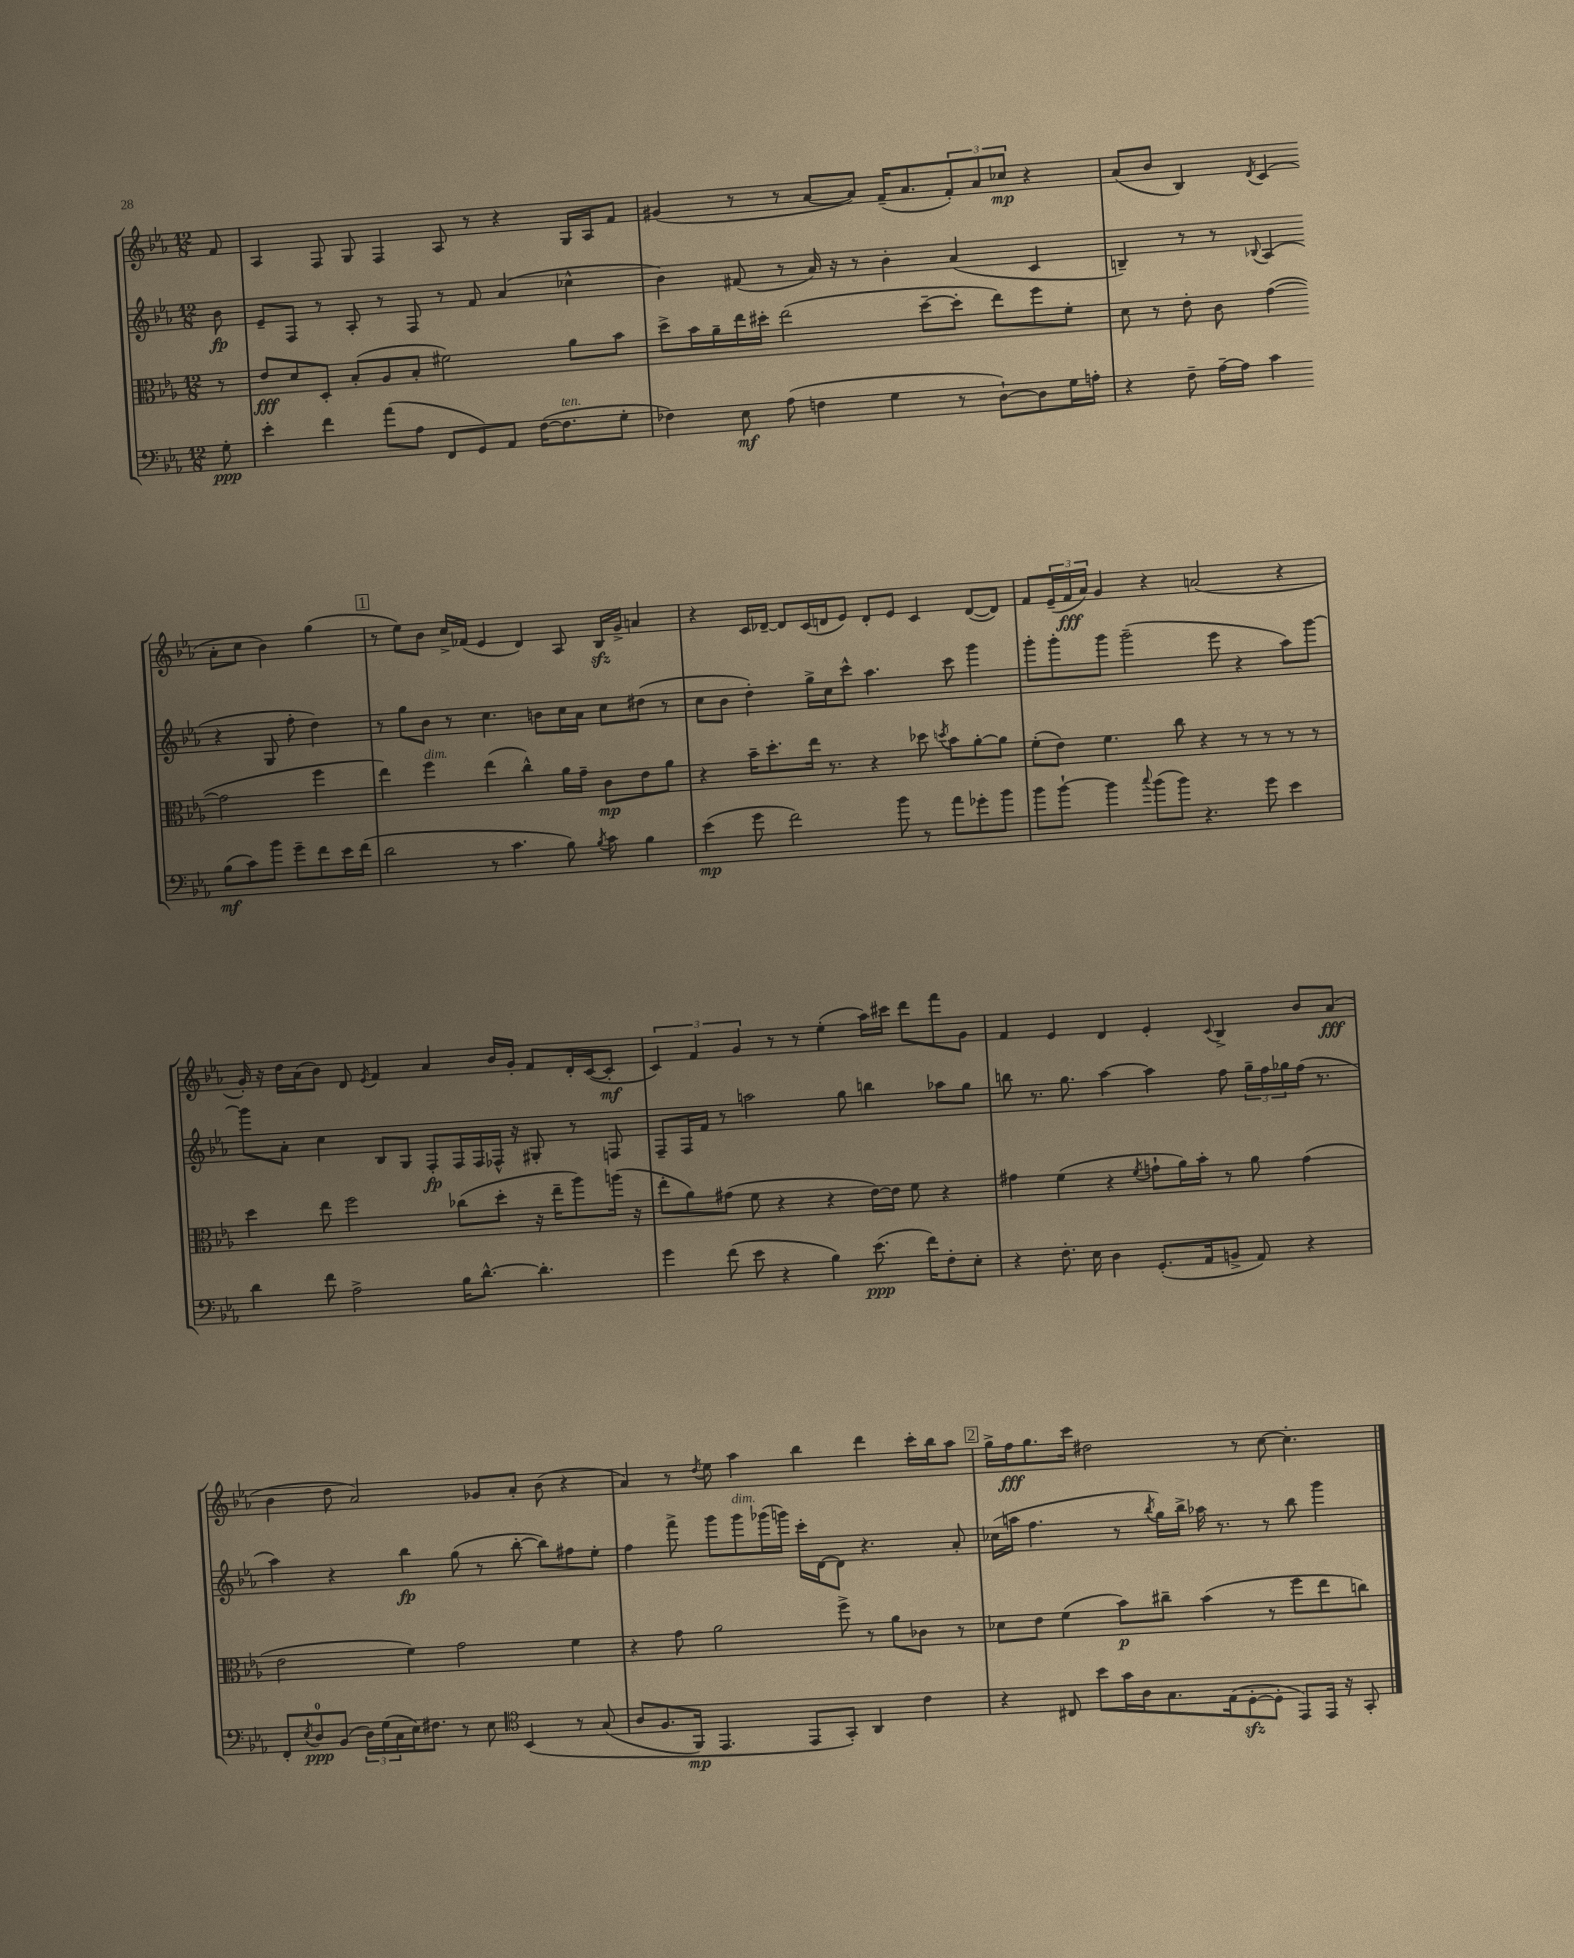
<<
\new StaffGroup <<
\new Staff = "s0" {
    \clef treble \key ees \major \numericTimeSignature \time 12/8 \partial 8
    f'8 |
    aes4 f8 g8 f4 aes8 r8 r4 g16 aes16 f'8 |
    gis'4( r8 r8 aes'8~ aes'8) f'16--( aes'8. \tuplet 3/2 { f'8-.) aes'8 ces''8\mp } r4 |
    aes'8( bes'8 bes4) \acciaccatura { d'8 } c'4( aes'8-. c''8 bes'4) g''4( |
    \mark \markup { \box "1" } r8 ees''8) bes'8 c''16-> fes'16( ees'4 d'4) aes8 bes16\sfz g'16-> a'4 |
    r4 c'16 des'16~-- des'8 c'16( d'16 ees'8) d'8-. ees'8 c'4 d'8~( d'8) |
    f'8 \tuplet 3/2 { ees'16--( f'16\fff aes'16) } g'4 r4 a'2( r4 |
    g'16-.) r16 d''16 aes'16( bes'8) d'8 \acciaccatura { ees'8 } f'4 aes'4 bes'16 g'16-. f'8 d'16-. c'16~( c'8-.\mf |
    \tuplet 3/2 { c'4) f'4 g'4 } r8 r8 ees''4-.( aes''16) cis'''16 d'''8 f'''8 g'8 |
    f'4 ees'4 d'4 ees'4-. \appoggiatura { c'8 } bes4-> bes'8 aes'8\fff( |
    bes'4 d''8 aes'2) ges'8 aes'8-. bes'8( r4 |
    aes'4) r8 \acciaccatura { d''8 } ees''8 aes''4 bes''4 d'''4 c'''16-. bes''16 aes''8 |
    \mark \markup { \box "2" } g''16-> f''16\fff g''8. c'''16 dis''2 r8 c''8~ c''4.-. \bar "|." |
}
\new Staff = "s1" {
    \clef treble \key ees \major \numericTimeSignature \time 12/8 \partial 8
    bes'8\fp |
    ees'8-- f8 r8 aes8-. r8 f8 r8 f'8 aes'4( ces''4-^ |
    bes'4) fis'8( r8 aes'16) r16 r8 bes'4-. aes'4( c'4 |
    b4--) r8 r8 \appoggiatura { bes8 } aes4( r4 g8 f''8-. d''4) |
    \mark \markup { \box "1" } r8 g''8 bes'8 r8 c''4. b'8 c''16 aes'16 c''8 dis''8( r8 |
    c''8 bes'8 d''4-.) g''16-> c''16 c'''8-^ aes''4. c'''8 g'''4 |
    g'''8-. g'''8-. g'''8 g'''2--( ees'''8 r4 aes''8) g'''8~ |
    g'''8 aes'8-. c''4 bes8 g8 f8-.\fp f16 f16 fes16-^ r16 gis8-. r8 f8 |
    f8-- f16 f'16 r8 a''2 g''8 b''4 aes''8 g''8 |
    b''8 r8. g''8. aes''4~ aes''4 f''8 \tuplet 3/2 { g''16-- f''16 ges''16 } f''16( r8. |
    aes''4) r4 bes''4\fp g''8( r8 bes''8~-. bes''8) fis''8 ees''8-. |
    f''4 f'''8-> g'''8 g'''8^\markup { \italic "dim." } ges'''16( g'''16) c'''16-. d'16~ d'8 r4. aes'8-. |
    \mark \markup { \box "2" } ces''16( a''16 f''4. r8 \acciaccatura { bes''8 } g''16) bes''16-> aes''16 r8. r8 bes''8 g'''4 \bar "|." |
}
\new Staff = "s2" {
    \clef alto \key ees \major \numericTimeSignature \time 12/8 \partial 8
    r8 |
    ees'8\fff d'8 d8-. bes8-.( aes8 bes8-. fis'2) aes'8 bes'8 |
    d''8-> bes'16 aes'16-- ees''16 dis''16-. ees''2( dis''8~-- dis''8-. ees''8) f''8 f'8-. |
    d'8 r8 ees'8-. c'8 g'4~( g'2 f''4 |
    \mark \markup { \box "1" } ees''4) f''4^\markup { \italic "dim." } ees''4( c''4-^) aes'16 g'16-- c'8\mp ees'8 aes'8 |
    r4 bes'16-- d''8.-. ees''16 r8. r4 des''8 \acciaccatura { d''8 } bes'8 aes'8~-. aes'8 |
    f'8-.( ees'8) f'4. c''8 r4 r8 r8 r8 r8 |
    d''4 ees''8 f''2 ces''8( d''8-. r16 ees''16-- aes''8) a''16( r16 |
    ees''8-. aes'8) gis'8( f'8 r4 r4 ees'16~) ees'16 f'8 r4 |
    gis'4 f'4( r4 \acciaccatura { f'8 } g'8-! aes'16) bes'16-. r8 aes'8 g'4( |
    ees'2 f'4) g'2 f'4 |
    r4 g'8 aes'2 f''8-> r8 aes'8 ces'8 r8 |
    \mark \markup { \box "2" } des'8 ees'8 f'4( bes'8\p) cis''8-- bes'4( r8 f''8 ees''8 c''8) \bar "|." |
}
\new Staff = "s3" {
    \clef bass \key ees \major \numericTimeSignature \time 12/8 \partial 8
    g8-.\ppp |
    ees'4-. f'4 aes'8( aes8 f,8 g,8) aes,8 f16~( f8.^\markup { \italic "ten." } g8-. |
    fes4) ees8\mf aes8( f4 g4 r8 d8~-!) d8 g16 a16-. |
    r4 f8-- aes16~-- aes16 c'4 bes8\mf( c'8) bes'8 g'8-- f'8 ees'16 f'16( |
    \mark \markup { \box "1" } d'2 r8 c'4. bes8) \acciaccatura { bes8 } c'8 bes4 |
    ees'4\mp( g'8 f'2) bes'8 r8 aes'8 ges'8-. bes'8 |
    bes'8 bes'8~-! bes'4 \appoggiatura { c''8 } bes'8( bes'8) r4. g'8 ees'4 |
    d'4 f'8 aes2-> bes16 d'8.~-^ d'4.-. |
    g'4 f'8( ees'8 r4 bes4) ees'8.\ppp( f'16) f8-. ees8-. |
    r4 f8.-. ees16 d4 g,8.-.( aes,16 b,8-> aes,8) r4 |
    f,8-. \acciaccatura { ees8 } d8-0\ppp bes,8( \tuplet 3/2 { d16) g16( c16 } ees16) fis8. r8 ees8 \clef tenor bes,4\( r8 g8( |
    aes8 f8. f,16\mp) ees,4. ees,8 g,8-.\) aes,4 c'4 |
    \mark \markup { \box "2" } r4 cis8 bes'8 g'16 aes16 g8. ees16( d8~-.\sfz d8-. ees,8) ees,16 r16 g,8-. \bar "|." |
}
>>
>>
\layout { \context { \Score \remove "Bar_number_engraver" } }
